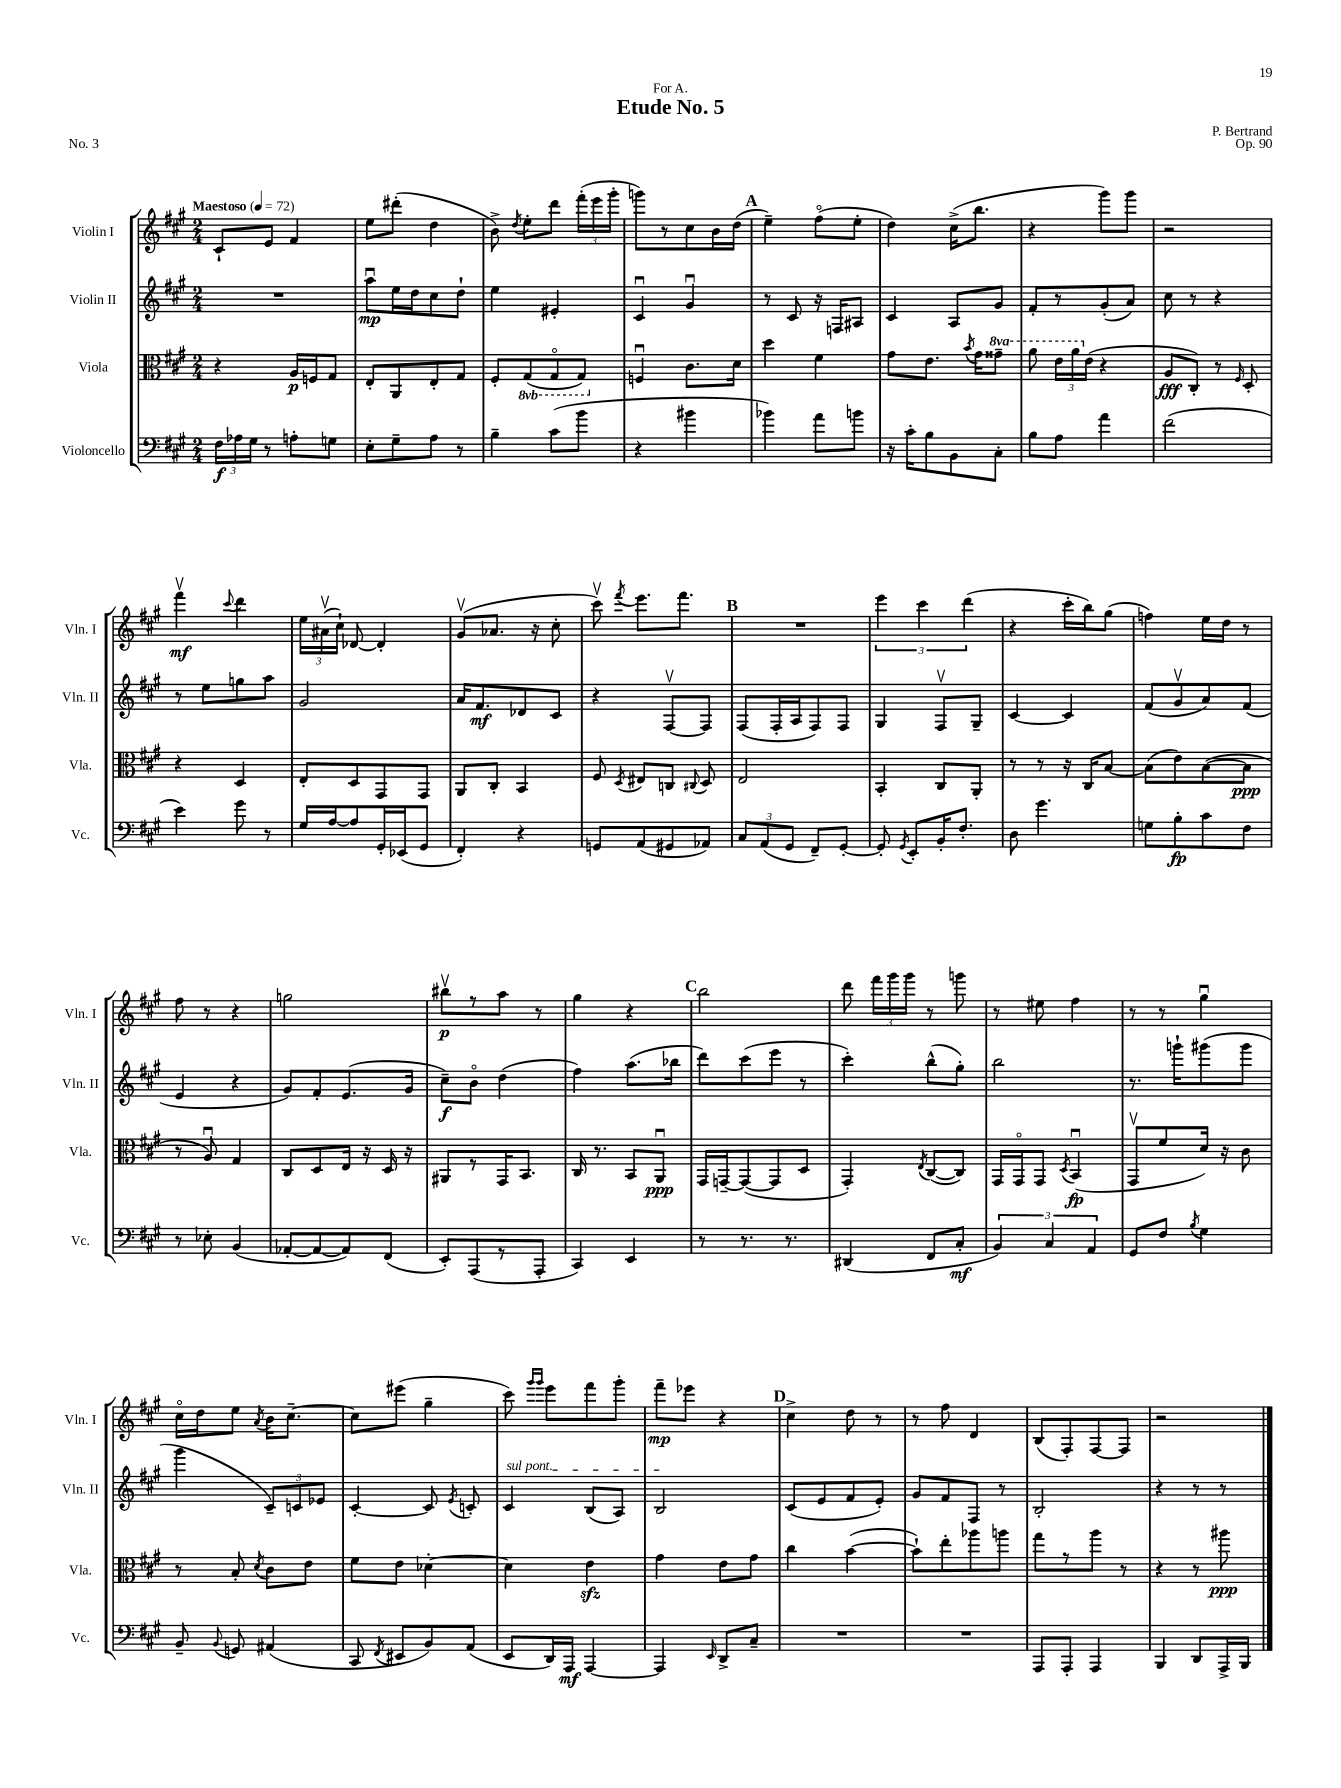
\header { title = "Etude No. 5" composer = "P. Bertrand" dedication = "For A." opus = "Op. 90" piece = "No. 3" }
<<
\new StaffGroup <<
\new Staff = "s0" \with { instrumentName = "Violin I" shortInstrumentName = "Vln. I" } {
    \clef treble \key a \major \numericTimeSignature \time 2/4 \tempo "Maestoso" 4 = 72
    \autoBeamOff cis'8[-! e'8] fis'4 |
    e''8[ dis'''8]-.( d''4 |
    b'8->) \acciaccatura { d''8 } e''8[-. d'''8] \tuplet 3/2 { fis'''16[-.( e'''16 gis'''16]-. } |
    g'''8[) r8 cis''8 b'16 d''16]( |
    \mark \markup { \bold "A" } e''4--) fis''8[\flageolet( e''8]-. |
    d''4) cis''16[->( b''8.] |
    r4 gis'''8[) gis'''8] |
    r2 |
    fis'''4\upbow\mf \appoggiatura { cis'''8 } d'''4 |
    \tuplet 3/2 { e''16[ ais'16\upbow( cis''16]-!) } des'8~ des'4-. |
    gis'8[\upbow( aes'8.] r16 cis''8-. |
    cis'''8\upbow) \acciaccatura { fis'''8 } e'''8.[ fis'''8.] |
    \mark \markup { \bold "B" } R2 |
    \tuplet 3/2 { e'''4 cis'''4 d'''4( } |
    r4 cis'''16[-. b''16) gis''8]( |
    f''4) e''16[ d''16] r8 |
    fis''8 r8 r4 |
    g''2 |
    bis''8[\upbow\p r8 a''8] r8 |
    gis''4 r4 |
    \mark \markup { \bold "C" } b''2 |
    d'''8 \tuplet 3/2 { fis'''16[ gis'''16 gis'''16] } r8 g'''8 |
    r8 eis''8 fis''4 |
    r8 r8 gis''4\downbow |
    cis''16[\flageolet d''16 e''8] \acciaccatura { a'8 } b'16[ cis''8.]~-- |
    cis''8[ eis'''8]( gis''4-- |
    cis'''8) \grace { gis'''16[ gis'''16] } e'''8[ fis'''8 gis'''8]-. |
    fis'''8[--\mp ees'''8] r4 |
    \mark \markup { \bold "D" } cis''4-> d''8 r8 |
    r8 fis''8 d'4 |
    b8[( fis8-.) fis8~ fis8] |
    r2 \bar "|." |
}
\new Staff = "s1" \with { instrumentName = "Violin II" shortInstrumentName = "Vln. II" } {
    \clef treble \key a \major \numericTimeSignature \time 2/4
    \autoBeamOff R2 |
    a''8[\downbow\mp e''16 d''16 cis''8 d''8]-! |
    e''4 eis'4-. |
    cis'4\downbow gis'4\downbow |
    \mark \markup { \bold "A" } r8 cis'8 r16 f16[ ais8] |
    cis'4 a8[ gis'8] |
    fis'8[-. r8 gis'8-.( a'8]) |
    cis''8 r8 r4 |
    r8 e''8[ g''8 a''8] |
    gis'2 |
    a'16[ fis'8.\mf des'8 cis'8] |
    r4 fis8[~\upbow fis8] |
    \mark \markup { \bold "B" } fis8[( fis16-. a16 fis8) fis8] |
    gis4 fis8[\upbow gis8]-- |
    cis'4~ cis'4 |
    fis'8[( gis'8\upbow a'8) fis'8]( |
    e'4 r4 |
    gis'8[) fis'8-. e'8.( gis'16] |
    cis''8[--\f) b'8]\flageolet d''4( |
    fis''4) a''8.[( bes''16] |
    \mark \markup { \bold "C" } d'''8[) cis'''8( e'''8] r8 |
    cis'''4-.) b''8[-^( gis''8]-.) |
    b''2 |
    r8. g'''16[-! gis'''8( gis'''8] |
    gis'''4 \tuplet 3/2 { cis'8[--) c'8 ees'8] } |
    cis'4~-. cis'8 \acciaccatura { e'8 } c'8-. |
    \once \override TextSpanner.bound-details.left.text = \markup { \italic "sul pont." } cis'4\startTextSpan b8[( a8]) |
    b2\stopTextSpan |
    \mark \markup { \bold "D" } cis'8[( e'8 fis'8 e'8]-.) |
    gis'8[ fis'8 fis8] r8 |
    b2-. |
    r4 r8 r8 \bar "|." |
}
\new Staff = "s2" \with { instrumentName = "Viola" shortInstrumentName = "Vla." } {
    \clef alto \key a \major \numericTimeSignature \time 2/4 \set Staff.ottavationMarkups = #ottavation-simple-ordinals
    \autoBeamOff r4 a16[\p f16 gis8] |
    e8[-. a,8 e8-. gis8] |
    fis8[-. \ottava #-1 gis,8( gis,8\flageolet gis,8]) \ottava #0 |
    f4\downbow cis'8.[ d'16] |
    \mark \markup { \bold "A" } d''4 fis'4 |
    gis'8[ e'8.] \acciaccatura { b'8 } gis'16[ \ottava #1 gisis''8]-- |
    a''8 \tuplet 3/2 { e''16[ a''16 \ottava #0 e'16]( } r4 |
    a8[\fff cis8]-.) r8 \grace { fis16 } d8-. |
    r4 d4 |
    e8[-. d8 gis,8 gis,8] |
    a,8[ cis8]-. b,4 |
    fis8 \acciaccatura { d8 } eis8[ c8] \appoggiatura { cis8 } d8 |
    \mark \markup { \bold "B" } e2 |
    b,4-. cis8[ a,8]-. |
    r8 r8 r16 cis16[ b8]~ |
    b8[( e'8) b8~( b8]\ppp |
    r8 a8\downbow) gis4 |
    cis8[ d8 e16] r16 d16 r16 |
    ais,8[ r8 gis,16 b,8.] |
    cis16 r8. b,8[ a,8]\downbow\ppp |
    \mark \markup { \bold "C" } gis,16[ g,16~-- g,8~( g,8 d8] |
    gis,4-.) \acciaccatura { e8 } cis8[~( cis8]) |
    gis,16[ gis,16\flageolet gis,8] \acciaccatura { d8 } b,4\downbow\fp( |
    gis,8[\upbow fis'8 d'16]) r16 cis'8 |
    r8 b8-. \acciaccatura { d'8 } cis'8[ e'8] |
    fis'8[ e'8] des'4~-. |
    des'4 e'4\sfz |
    gis'4 e'8[ gis'8] |
    \mark \markup { \bold "D" } cis''4 b'4~( |
    b'8[-!) e''8-. aes''8 a''8] |
    gis''8[ r8 a''8] r8 |
    r4 r8 ais''8\ppp \bar "|." |
}
\new Staff = "s3" \with { instrumentName = "Violoncello" shortInstrumentName = "Vc." } {
    \clef bass \key a \major \numericTimeSignature \time 2/4
    \autoBeamOff \tuplet 3/2 { fis16[\f aes16 gis16] } r8 a8[-. g8] |
    e8[-. gis8-- a8] r8 |
    b4-- cis'8[( b'8] |
    r4 bis'4 |
    \mark \markup { \bold "A" } bes'4) a'8[ b'8] |
    r16 cis'16[-. b8 b,8 cis8]-. |
    b8[ a8] a'4 |
    fis'2( |
    e'4) gis'8 r8 |
    gis16[ a16~ a8 gis,16-. ees,16( gis,8] |
    fis,4-.) r4 |
    g,8[ a,8( gis,8 aes,8]) |
    \mark \markup { \bold "B" } \tuplet 3/2 { cis8[ a,8( gis,8] } fis,8[--) gis,8]~-. |
    gis,8-. \acciaccatura { gis,8 } e,8[-. b,16-. fis8.]-. |
    d8 gis'4. |
    g8[ b8-.\fp cis'8 fis8] |
    r8 ees8-. b,4( |
    aes,8[~-. aes,8~ aes,8) fis,8]( |
    e,8[-.) a,,8( r8 a,,8]-. |
    cis,4) e,4 |
    \mark \markup { \bold "C" } r8 r8. r8. |
    dis,4( fis,8[ cis8]-.\mf |
    \tuplet 3/2 { b,4) cis4 a,4 } |
    gis,8[ fis8] \acciaccatura { b8 } gis4 |
    b,8-- \appoggiatura { b,8 } g,8 ais,4( |
    cis,8 \acciaccatura { fis,8 } eis,8[ b,8) a,8]( |
    e,8[ d,16) a,,16]\mf a,,4~ |
    a,,4 \grace { e,16 } d,8[-> cis8]-- |
    \mark \markup { \bold "D" } R2 |
    R2 |
    a,,8[ a,,8]-. a,,4 |
    b,,4 d,8[ a,,16-> b,,16] \bar "|." |
}
>>
>>
\layout { \context { \Score \remove "Bar_number_engraver" } }
